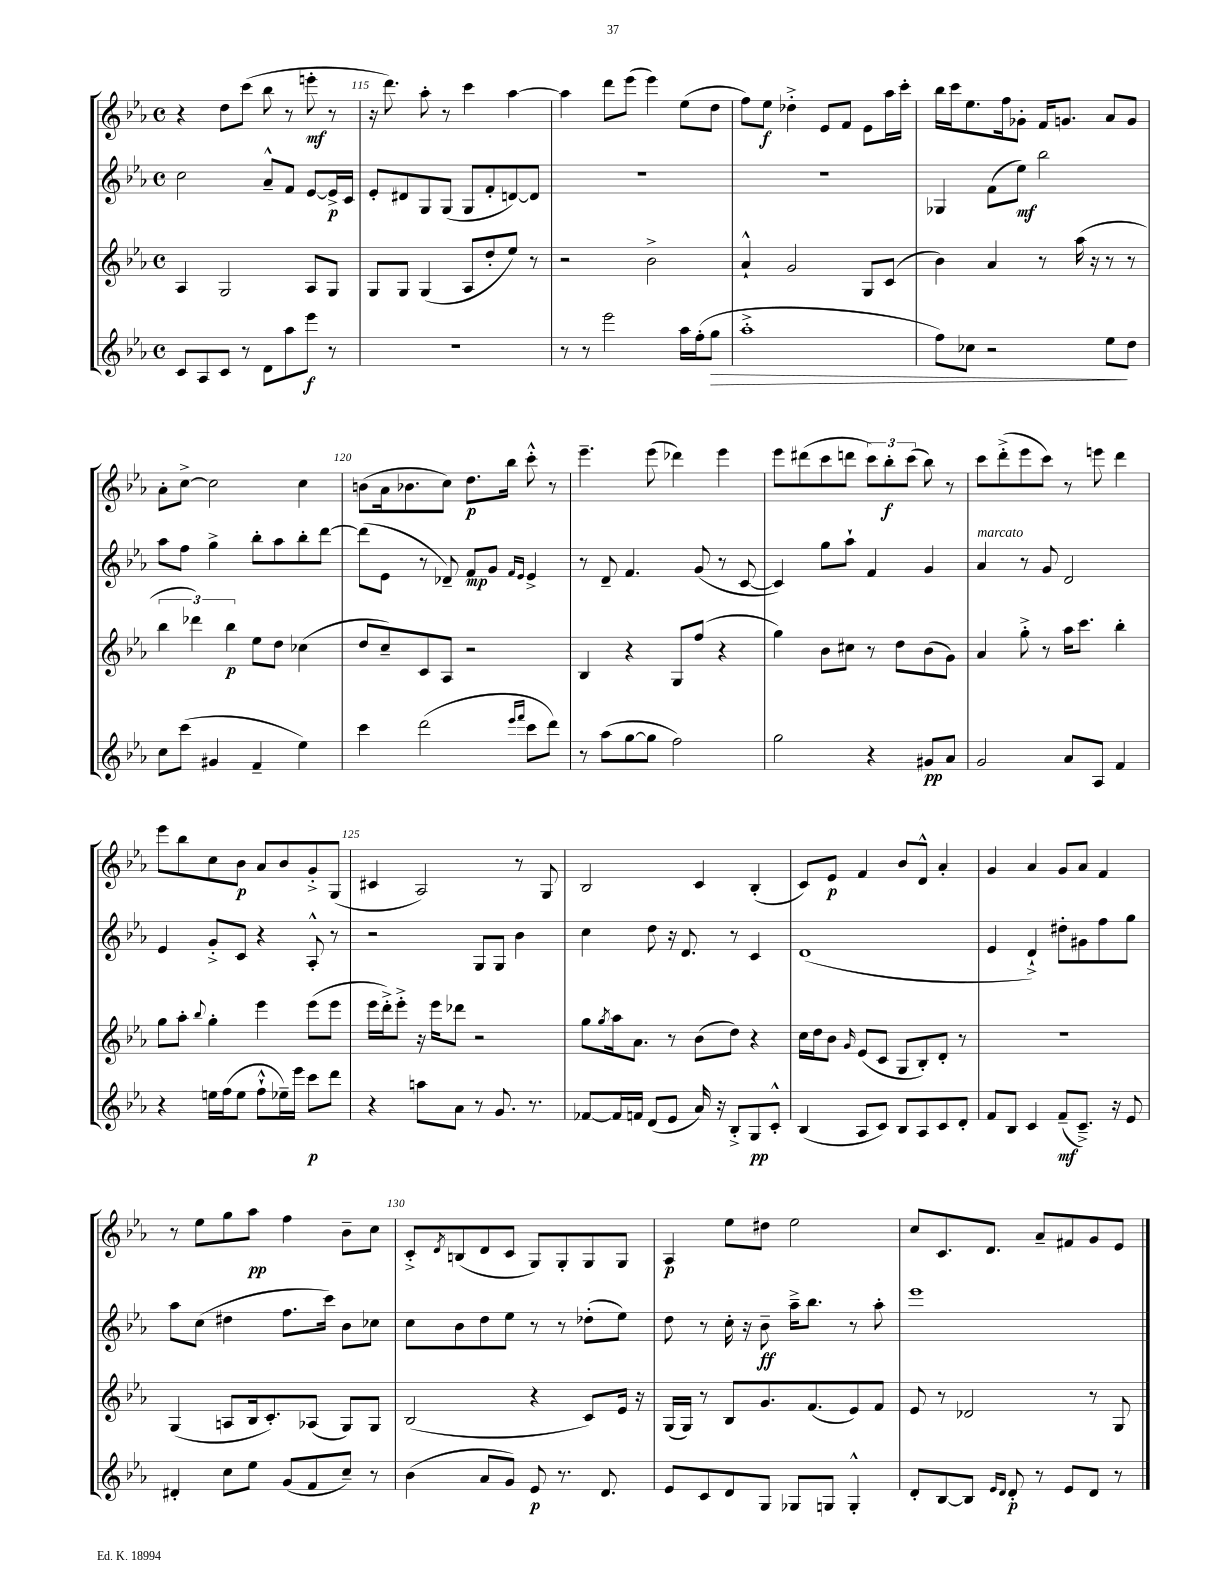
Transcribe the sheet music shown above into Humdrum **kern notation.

**kern	**kern	**kern	**kern
*staff4	*staff3	*staff2	*staff1
*clefG2	*clefG2	*clefG2	*clefG2
*k[b-e-a-]	*k[b-e-a-]	*k[b-e-a-]	*k[b-e-a-]
*M4/4	*M4/4	*M4/4	*M4/4
*met(c)	*met(c)	*met(c)	*met(c)
8c	4A-	2cc	4r
8A-	.	.	.
8c	2G	.	8dd
8r	.	.	(8ccc
8d	.	8a-~^^	8bb-
8aa-	.	8f	8r
8eee-	8A-	[8e-	8eee'
8r	8G	16e-^]	8r
.	.	16c	.
=	=	=	=
1r	8G	8e-'	16r
.	.	.	8.ddd)
.	8G	8d#	.
.	(4G	8G	8aa-'
.	.	(8G	8r
.	8A-	8G	4ccc
.	8dd'	8f'	.
.	8ee-)	[8d)	[4aa-
.	8r	8d]	.
=	=	=	=
8r	2r	1r	4aa-]
8r	.	.	.
2eee-	.	.	8ddd
.	.	.	(8eee-
.	2b-^	.	4eee-)
16aa-	.	.	(8ee-
(16ff'	.	.	.
8gg	.	.	8dd
=	=	=	=
1aa-'^	4a-`^^	1r	8ff)
.	.	.	8ee-
.	2g	.	4dd-'^
.	.	.	8e-
.	.	.	8f
.	8G	.	8e-
.	(8c	.	16aa-
.	.	.	16ccc'
=	=	=	=
8ff)	4b-)	4G-	16bb-
.	.	.	16ccc
8cc-	.	.	8.ee-
2r	4a-	(8f	.
.	.	.	16ff
.	.	8ee-)	8g-'
.	8r	2bb-	16f
.	.	.	8.g
.	(16aa-	.	.
.	16r	.	.
8ee-	8r	.	8a-
8dd	8r	.	8g
=	=	=	=
8cc	6bb-	8aa-	8a-'
(8ccc	.	8ff	[8cc^
.	6ddd-)	.	.
4g#	.	4gg^	2cc]
.	6bb-	.	.
4f~	8ee-	8bb-'	.
.	8dd	8aa-	.
4ee-)	(4cc-	8bb-'	4cc
.	.	[8ddd	.
=	=	=	=
4ccc	8dd	(8ddd]	(8b
.	8cc~)	8e-	16a-
.	.	.	8.b-
(2ddd	8c	8r	.
.	8A-	8d-~)	8cc)
.	2r	8f	8.dd
.	.	8g	.
.	.	.	16bb-
16qqeee-	.	16qqf	.
16qqfff	.	16qqe-	.
8ccc	.	4e-^	8ccc'^^
8ddd)	.	.	8r
=	=	=	=
8r	4B-	8r	4.eee-~
(8aa-	.	8d~	.
[8gg	4r	4.f	.
8gg]	.	.	(8eee-
2ff)	8G	.	4ddd-)
.	(8ff	(8g	.
.	4r	8r	4eee-
.	.	[8c	.
=	=	=	=
2gg	4gg)	4c])	8eee-
.	.	.	(8ddd#
.	8b-	8gg	8ccc
.	8cc#	8aa-`	8ddd
4r	8r	4f	12ccc)
.	.	.	12bb-'
.	8dd	.	.
.	.	.	(12ccc
8g#	(8b-	4g	8bb-)
8a-	8g)	.	8r
=	=	=	=
2g	4a-	4a-	8ccc
.	.	.	(8ddd'^
.	8gg'^	8r	8eee-
.	8r	8g	8ccc)
8a-	16aa-	2d	8r
.	8.ccc	.	.
8A-	.	.	8eee
4f	4bb-'	.	4ddd
=	=	=	=
4r	8gg	4e-	8eee-
.	8aa-'	.	8bb-
.	8qqbb-	.	.
16ee	4gg'	8g'^	8cc
(16ff	.	.	.
8ee	.	8c	8b-
8ff`^^	4eee-	4r	8a-
16ee-~)	.	.	8b-
16eee-	.	.	.
8ccc	(8eee-	8A-'^^	8g'^
8ddd	8eee-	8r	(8G
=	=	=	=
4r	16eee-	2r	4c#
.	16ddd'^)	.	.
.	8eee-'^	.	.
8aa	16r	.	2A-)
.	16eee-	.	.
8a-	8ddd-	.	.
8r	2r	8G	.
8.g	.	8G	.
.	.	4b-	8r
8.r	.	.	.
.	.	.	8G
=	=	=	=
[8f-	8gg	4cc	2B-
.	8qgg	.	.
16f-]	16aa-	.	.
16f	8.a-	.	.
(8d	.	8dd	.
8e-	8r	16r	.
.	.	8.d	.
16a-)	(8b-	.	4c
16r	.	.	.
8B-'^	8dd)	8r	.
8G	4r	4c	(4B-'
8c'^^	.	.	.
=	=	=	=
(4B-	16cc	(1d	8c)
.	16dd	.	.
.	8b-	.	8e-
.	16qqg	.	.
8A-	(8e-	.	4f
8c)	8c	.	.
8B-	8G	.	8b-
8A-	8B-')	.	8d^^
8c	8d'	.	4a-'
8d'	8r	.	.
=	=	=	=
8f	1r	4e-	4g
8B-	.	.	.
4c	.	4d`^)	4a-
(8f~	.	8dd#'	8g
8.c~^)	.	8g#	8a-
.	.	8ff	4f
16r	.	.	.
8e-	.	8gg	.
=	=	=	=
4d#'	(4G	8aa-	8r
.	.	(8cc	8ee-
8cc	8A	4dd#	8gg
8ee-	16B-	.	8aa-
.	8.c')	.	.
(8g	.	8.ff	4ff
8f	(8A-	.	.
.	.	16ccc)	.
8cc~)	8G)	8b-	8b-~
8r	8G	8cc-	8cc
=	=	=	=
(4b-	(2B-	8cc	8c'^
.	.	.	8qd
.	.	8b-	(8B
8a-	.	8dd	8d
8g)	.	8ee-	8c
8e-	4r	8r	8G)
8.r	.	8r	8G'
.	8c)	(8dd-'	8G
8.d	.	.	.
.	16e-	8ee-)	8G
.	16r	.	.
=	=	=	=
8e-	(16G	8dd	4A-
.	16G)	.	.
8c	8r	8r	.
8d	8B-	16cc'	8ee-
.	.	16r	.
8G	8.g	8b-~	8dd#
8G-	.	16aa-~^	2ee-
.	(8.f	8.bb-	.
8G	.	.	.
4G'^^	8e-)	8r	.
.	8f	8aa-'	.
=	=	=	=
8d'	8e-	1eee-	8cc
[8B-	8r	.	8.c
8B-]	2d-	.	.
.	.	.	8.d
16qqe-	.	.	.
16qqd	.	.	.
8d'	.	.	.
8r	.	.	8a-~
8e-	.	.	8f#
8d	8r	.	8g
8r	8G	.	8e-
==	==	==	==
*-	*-	*-	*-
